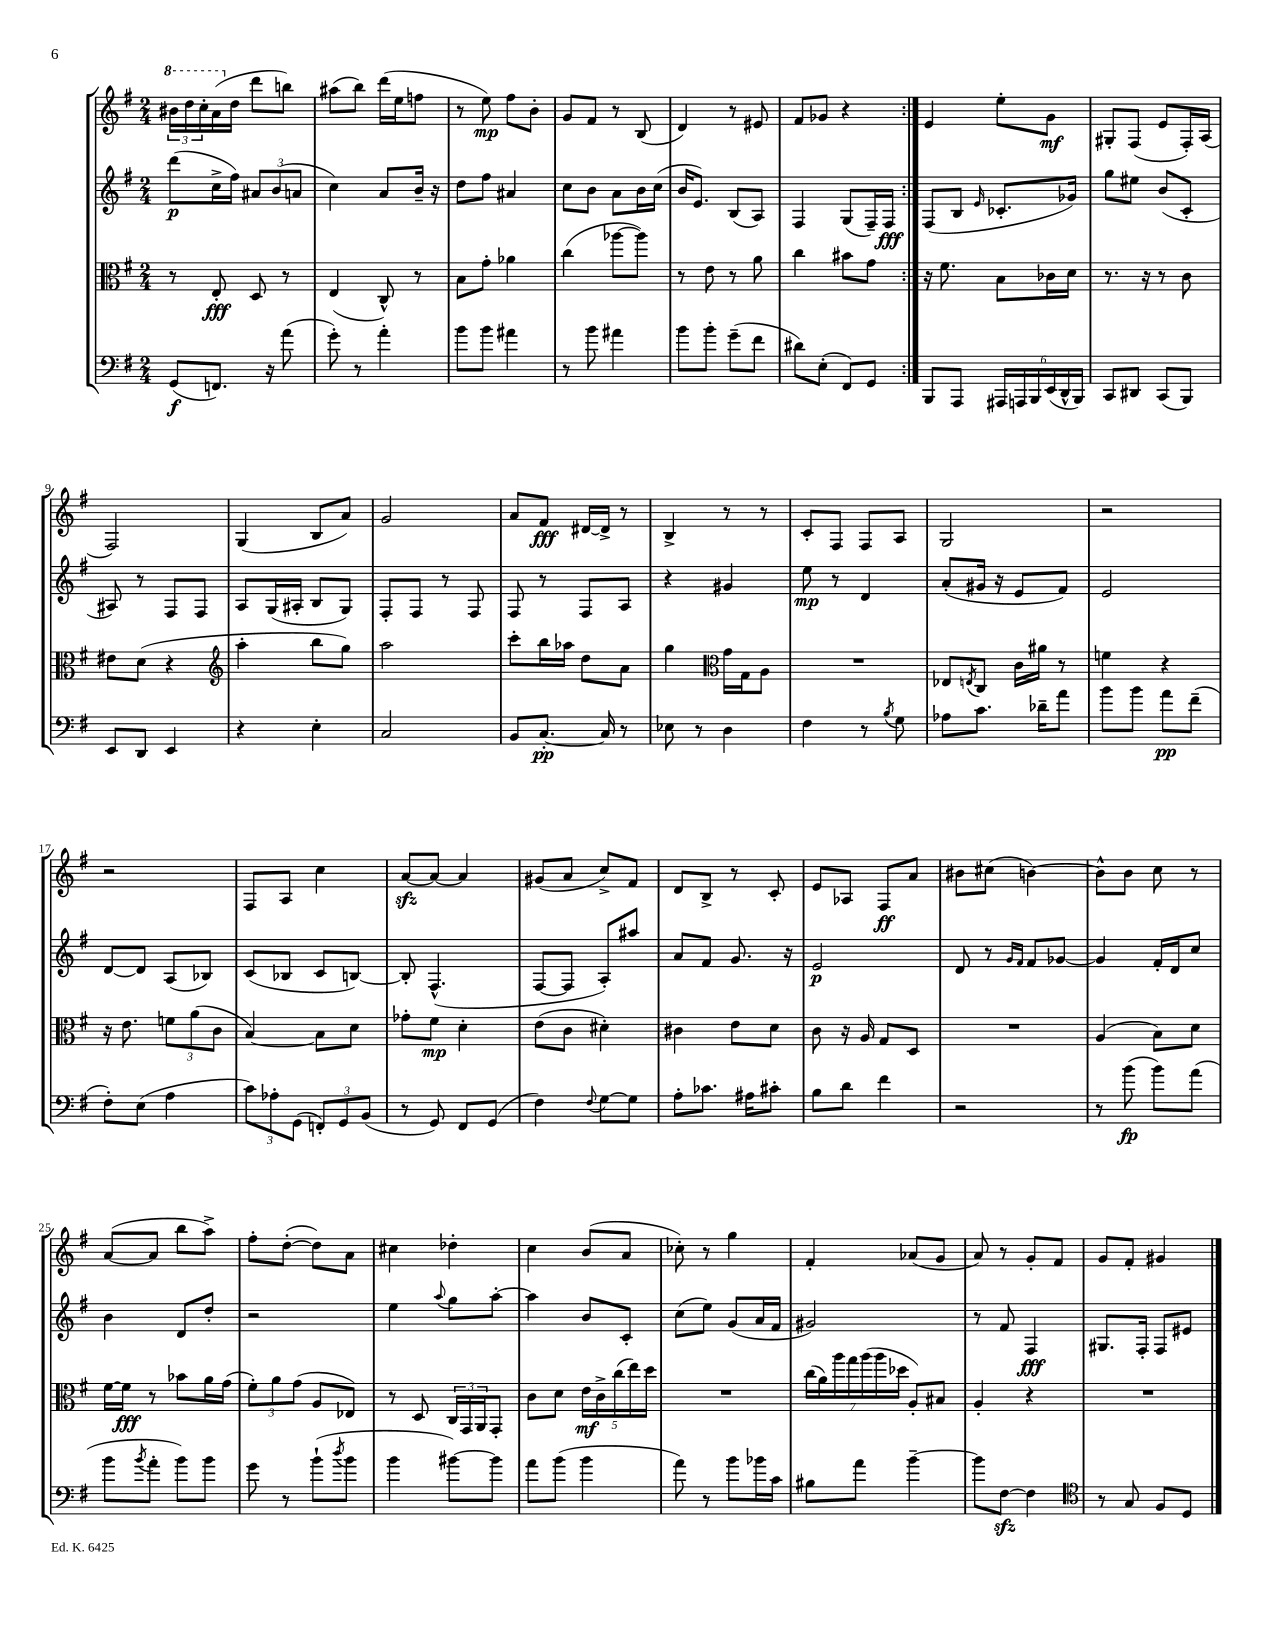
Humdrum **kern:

**kern	**kern	**kern	**kern
*staff4	*staff3	*staff2	*staff1
*clefF4	*clefC3	*clefG2	*clefG2
*k[f#]	*k[f#]	*k[f#]	*k[f#]
*M2/4	*M2/4	*M2/4	*M2/4
(8GG	8r	(8ddd	24bb#
.	.	.	24ddd
.	.	.	24ccc'
8.FF)	8E'	16cc^	(16aa
.	.	16ff#)	16dd
.	8D	12a#	8ddd
16r	.	.	.
.	.	(12b	.
(8a	8r	.	8bb)
.	.	12a	.
=	=	=	=
8g')	(4E	4cc)	(8aa#
8r	.	.	8bb)
4a'	8C^^)	8a	(16ddd
.	.	.	16ee
.	8r	16b~	8ff
.	.	16r	.
=	=	=	=
8b	8B	8dd	8r
8b	8g'	8ff#	8ee)
4a#	4a-	4a#	8ff#
.	.	.	8b'
=	=	=	=
8r	(4cc	8cc	8g
8b	.	8b	8f#
4a#	[8aa-	8a	8r
.	8aa-])	16b	(8B
.	.	(16cc	.
=	=	=	=
8b	8r	16b	4d)
.	.	8.e)	.
8b'	8e	.	.
(8g~	8r	(8B	8r
8f#	8a	8A)	8e#
=	=	=	=
8d#)	4cc	4F#	8f#
(8E'	.	.	8g-
8FF#)	8b#	(8G	4r
8GG	8g	16F#~)	.
.	.	16F#	.
=:|!	=:|!	=:|!	=:|!
8BBB	16r	(8F#	4e
.	8.f#	.	.
8AAA	.	8B	.
.	.	16qqe	.
24AAA#	8B	8.c-'	8ee'
24AAA	.	.	.
24BBB	.	.	.
(24EE	16c-	.	8g
24DD^^	.	.	.
.	16d	16g-)	.
24BBB)	.	.	.
=	=	=	=
8CC	8.r	8gg	8G#'
8DD#	.	8ee#	(8F#
.	16r	.	.
(8CC	8r	(8b	8e
8BBB)	8c	8c'	16F#')
.	.	.	(16A
=	=	=	=
8EE	8e#	8A#)	2F#)
8DD	(8d	8r	.
4EE	4r	8F#	.
.	.	8F#	.
=	=	=	=
*	*clefG2	*	*
4r	4aa'	8A	(4G
.	.	(16G	.
.	.	16A#'	.
4E'	8bb	8B	8B
.	8gg)	8G)	8a)
=	=	=	=
2C	2aa	8F#'	2g
.	.	8F#	.
.	.	8r	.
.	.	8F#	.
=	=	=	=
8BB	8ccc'	8F#	8a
[8.C'	16bb	8r	8f#
.	16aa-	.	.
.	8dd	8F#	[16d#
16C]	.	.	16d#^]
8r	8a	8A	8r
=	=	=	=
8E-	4gg	4r	4B^
8r	.	.	.
*	*clefC3	*	*
4D	16g	4g#	8r
.	16G	.	.
.	8A	.	8r
=	=	=	=
4F#	2r	8ee	8c'
.	.	8r	8F#
8r	.	4d	8F#
8qB	.	.	.
8G	.	.	8A
=	=	=	=
8A-	8E-	(8a'	2G
.	8qE	.	.
8.c	8C	16g#	.
.	.	16r	.
.	16c	8e	.
16d-~	16a#	.	.
8a	8r	8f#)	.
=	=	=	=
8b	4f	2e	2r
8b	.	.	.
8a	4r	.	.
(8f#~	.	.	.
=	=	=	=
8F#')	16r	[8d	2r
.	8.e	.	.
(8E	.	8d]	.
4A	12f	(8A	.
.	(12a	.	.
.	.	8B-)	.
.	12c	.	.
=	=	=	=
12c)	[4B)	(8c	8F#
12A-'	.	.	.
.	.	8B-	8A
(12GG	.	.	.
12FF')	8B]	8c	4cc
12GG	.	.	.
.	8d	[8B)	.
(12BB	.	.	.
=	=	=	=
8r	8g-'	8B']	[8a
8GG)	8f#	(4.F#^^	8a_
8FF#	4d'	.	4a]
(8GG	.	.	.
=	=	=	=
4F#)	(8e	[8F#	(8g#
.	8c	8F#]	8a
8qqF#	.	.	.
[8G	4d#')	8A')	8cc^)
8G]	.	8aa#	8f#
=	=	=	=
8A'	4c#	8a	8d
8.c-	.	8f#	8B^
.	8e	8.g	8r
16A#	.	.	.
8c#'	8d	.	8c'
.	.	16r	.
=	=	=	=
8B	8c	2e	8e
8d	16r	.	8A-
.	16A	.	.
4f#	8G	.	8F#
.	8D	.	8a
=	=	=	=
2r	2r	8d	8b#
.	.	8r	(8cc#
.	.	16qqg	.
.	.	16qqf#	.
.	.	8f#	[4b)
.	.	[8g-	.
=	=	=	=
8r	(4A	4g-]	8b^^]
(8b	.	.	8b
8b)	8B)	16f#'	8cc
.	.	16d	.
(8a	8d	8cc	8r
=	=	=	=
8b	[16f#	4b	([8a
.	16f#]	.	.
8qb	.	.	.
8a'	8r	.	8a]
8b)	8b-	8d	8bb
8b	16a	8dd'	8aa^)
.	(16g	.	.
=	=	=	=
8g	12f#')	2r	8ff#'
.	12a	.	.
8r	.	.	([8dd'
.	(12g	.	.
(8b`	8A	.	8dd])
8qdd	.	.	.
8b	8E-)	.	8a
=	=	=	=
4b	8r	4ee	4cc#
.	8D	.	.
.	.	8qqaa	.
[8b#)	24C	8gg	4dd-'
.	24GG	.	.
.	24AA	.	.
8b#]	8GG'	[8aa'	.
=	=	=	=
8a	8c	4aa]	4cc
(8b	8d	.	.
4b	20e	8b	(8b
.	20c^	.	.
.	(20cc	.	.
.	.	8c'	8a
.	20ee)	.	.
.	20dd	.	.
=	=	=	=
8a)	2r	(8cc	8cc-')
8r	.	8ee)	8r
8b	.	(8g	4gg
16b-	.	16a	.
16c	.	16f#	.
=	=	=	=
8B#	(28cc	2g#)	4f#'
.	28a)	.	.
.	28aa	.	.
.	28gg	.	.
8a	.	.	.
.	(28aa	.	.
.	28aa	.	.
.	28dd-	.	.
[4b~	8A')	.	(8a-
.	8B#	.	8g
=	=	=	=
8b]	4A'	8r	8a)
[8F#	.	8f#	8r
4F#]	4r	4F#	8g'
.	.	.	8f#
=	=	=	=
*clefC4	*	*	*
8r	2r	8.G#	8g
8G	.	.	8f#'
.	.	16F#'	.
8F#	.	8F#	4g#
8D	.	8e#	.
==	==	==	==
*-	*-	*-	*-
